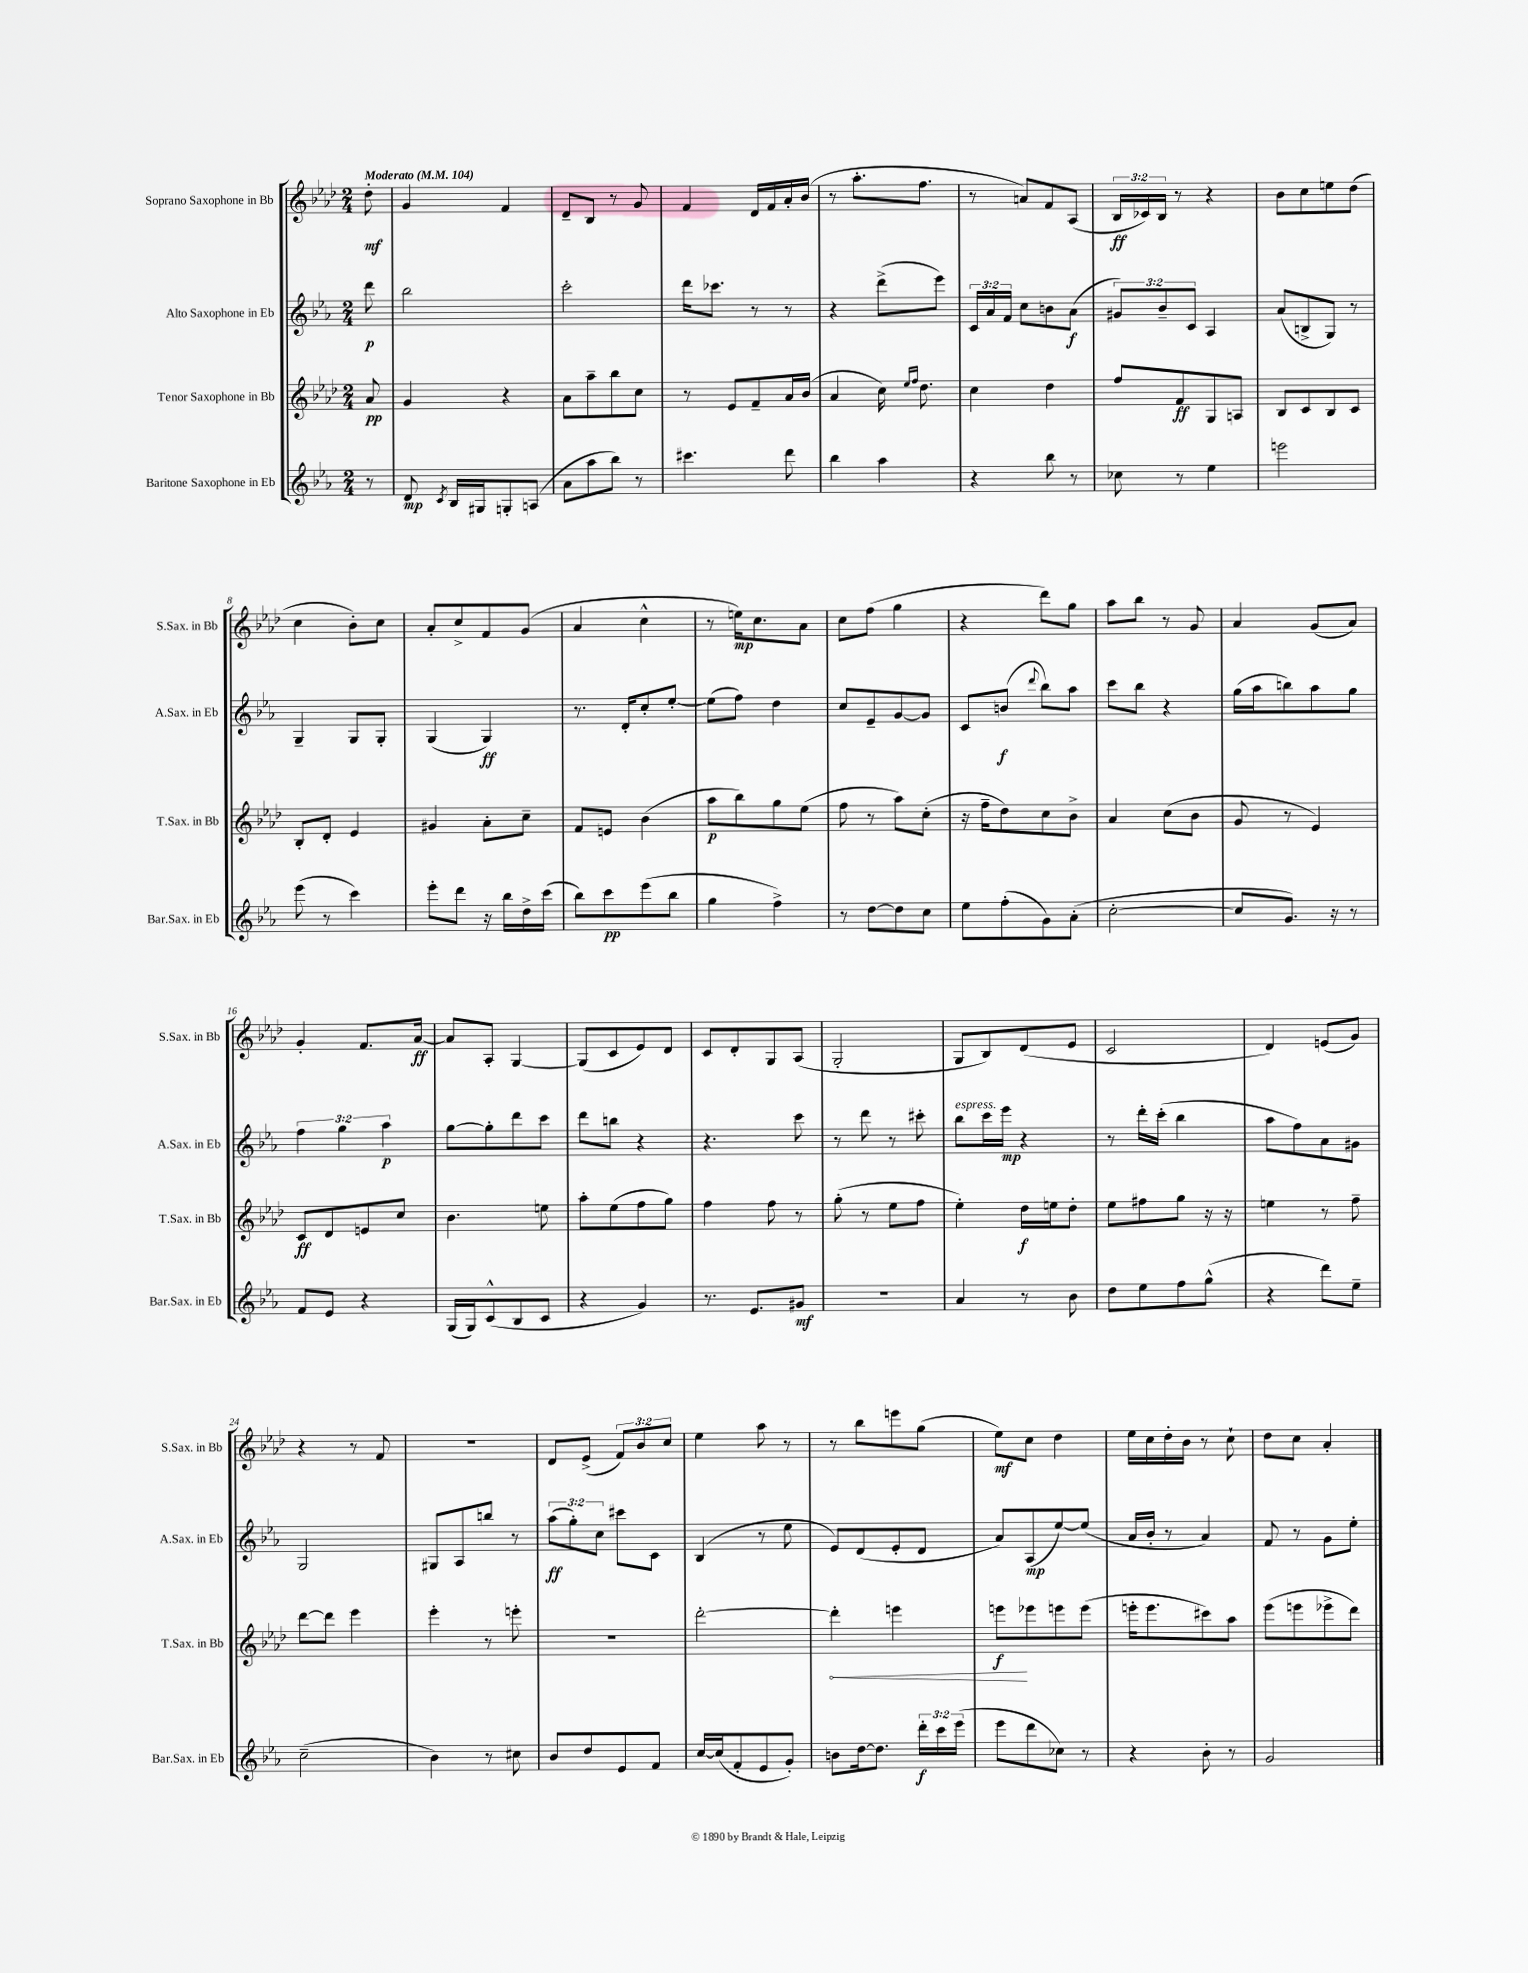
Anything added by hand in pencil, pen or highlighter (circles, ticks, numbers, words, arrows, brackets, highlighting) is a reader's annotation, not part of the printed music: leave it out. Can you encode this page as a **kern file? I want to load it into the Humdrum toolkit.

**kern	**dynam	**kern	**dynam	**kern	**dynam	**kern	**dynam
*part4	*part4	*part3	*part3	*part2	*part2	*part1	*part1
*staff4	*staff4	*staff3	*staff3	*staff2	*staff2	*staff1	*staff1
*I"Baritone Saxophone in Eb	*	*I"Tenor Saxophone in Bb	*	*I"Alto Saxophone in Eb	*	*I"Soprano Saxophone in Bb	*
*I'Bar.Sax. in Eb	*	*I'T.Sax. in Bb	*	*I'A.Sax. in Eb	*	*I'S.Sax. in Bb	*
*clefG2	*	*clefG2	*	*clefG2	*	*clefG2	*
*k[b-e-a-]	*	*k[b-e-a-d-]	*	*k[b-e-a-]	*	*k[b-e-a-d-]	*
*M2/4	*	*M2/4	*	*M2/4	*	*M2/4	*
*MM104	*	*MM104	*	*MM104	*	*MM104	*
=	=	=	=	=	=	=	=
!	!	!	!	!	!	!LO:TX:a:B:t=Moderato	!
8r	.	8a-/	pp	8ddd\	p	8dd-'\	mf
=1	=1	=1	=1	=1	=1	=1	=1
8d/	mp	4g/	.	2bb-\	.	4g/	.
8qc/	.	.	.	.	.	.	.
16B-/LL	.	.	.	.	.	.	.
16G#X/J	.	.	.	.	.	.	.
8Gn'/	.	4r	.	.	.	4f/	.
(8An/J	.	.	.	.	.	.	.
=2	=2	=2	=2	=2	=2	=2	=2
8a-\L	.	8a-\L	.	2ccc'\	.	8d-~/L	.
8aa-\	.	8aa-~\	.	.	.	8B-/J	.
8bb-\J)	.	8bb-\	.	.	.	8r	.
8r	.	8cc\J	.	.	.	8g/	.
=3	=3	=3	=3	=3	=3	=3	=3
4.ccc#X\	.	8r	.	16ddd\KL	.	4f/	.
.	.	.	.	8.ccc-X\J	.	.	.
.	.	8e-/L	.	.	.	.	.
.	.	8f~/	.	8r	.	16d-/LL	.
.	.	.	.	.	.	16f/	.
8ddd\	.	16a-/L	.	8r	.	16a-'/	.
.	.	(16b-/JJ	.	.	.	(16b-/JJ	.
=4	=4	=4	=4	=4	=4	=4	=4
4bb-\	.	4a-/	.	4r	.	8r	.
.	.	.	.	.	.	8.aa-'\L	.
4aa-\	.	16cc\)	.	(8ddd^\L	.	.	.
.	.	16qqee-/LL	.	.	.	.	.
.	.	16qqff/JJ	.	.	.	.	.
.	.	8.dd-\	.	.	.	8.ff\J	.
.	.	.	.	8eee-\J)	.	.	.
=5	=5	=5	=5	=5	=5	=5	=5
4r	.	4cc\	.	24c/LL	.	8r	.
.	.	.	.	24a-/	.	.	.
.	.	.	.	24f/JJ	.	.	.
.	.	.	.	8cc\L	.	8an/L)	.
8bb-\	.	4dd-\	.	8bn\	.	8f/	.
8r	.	.	.	(8a-\J	f	(8A-/J	.
=6	=6	=6	=6	=6	=6	=6	=6
8cc-X\	.	8ff/L	.	12g#X/L)	.	24B-/LL	ff
.	.	.	.	.	.	24c-X/)	.
.	.	.	.	12b-~/	.	24B-/JJ	.
8r	.	8f/	ff	.	.	8r	.
.	.	.	.	12c/J	.	.	.
4ee-\	.	8G/	.	4A-/	.	4r	.
.	.	8An/J	.	.	.	.	.
=7	=7	=7	=7	=7	=7	=7	=7
2eeen\	.	8B-/L	.	(8a-/L	.	8b-\L	.
.	.	8c/	.	8Bn^/	.	8cc\	.
.	.	8B-/	.	8G/J)	.	8een\	.
.	.	8c/J	.	8r	.	(8dd-\J	.
!!LO:LB:g=z
=8	=8	=8	=8	=8	=8	=8	=8
(8eee-\	.	8B-'/L	.	4G~/	.	4cc\	.
8r	.	8d-'/J	.	.	.	.	.
4ccc\)	.	4e-/	.	8G/L	.	8b-'\L)	.
.	.	.	.	8G'/J	.	8cc\J	.
=9	=9	=9	=9	=9	=9	=9	=9
8eee-'\L	.	4g#X/	.	(4G/	.	8a-'/L	.
8ddd\J	.	.	.	.	.	8cc^/	.
16r	.	8a-'\L	.	4G/)	ff	8f/	.
16bb-\LL	.	.	.	.	.	.	.
16dd^\	.	8cc~\J	.	.	.	(8g/J	.
(16ccc\JJ	.	.	.	.	.	.	.
=10	=10	=10	=10	=10	=10	=10	=10
8bb-\L)	.	8f/L	.	8.r	.	4a-/	.
8ccc\	pp	8en/J	.	.	.	.	.
.	.	.	.	16d'/KL	.	.	.
(8eee-\	.	(4b-\	.	8cc'/	.	4cc^^\	.
8bb-\J	.	.	.	[8ee-'/J	.	.	.
=11	=11	=11	=11	=11	=11	=11	=11
4gg\	.	8aa-\L	p	(8ee-\L]	.	8r	.
.	.	8bb-\)	.	8ff\J)	.	16een\KL)	mp
.	.	.	.	.	.	8.cc\	.
4ff^\)	.	8gg\	.	4dd\	.	.	.
.	.	(8ee-\J	.	.	.	8a-\J	.
=12	=12	=12	=12	=12	=12	=12	=12
8r	.	8ff\	.	8cc/L	.	8cc\L	.
[8dd\L	.	8r	.	8e-~/	.	(8ff\J	.
8dd\]	.	8aa-\L)	.	[8g/	.	4gg\	.
8cc\J	.	(8cc'\J	.	8g/J]	.	.	.
=13	=13	=13	=13	=13	=13	=13	=13
8ee-\L	.	16r	.	8c/L	.	4r	.
.	.	16ff~\KL	.	.	.	.	.
(8ff'\	.	8dd-\)	.	(8bn/J	f	.	.
.	.	.	.	8qqddd/	.	.	.
8g\)	.	8cc\	.	8bb-\L)	.	8ddd-\L)	.
(8a-'\J	.	8b-^\J	.	8aa-\J	.	8gg\J	.
=14	=14	=14	=14	=14	=14	=14	=14
[2cc'\	.	4a-/	.	8ccc\L	.	8aa-\L	.
.	.	.	.	8bb-\J	.	8bb-\J	.
.	.	(8cc\L	.	4r	.	8r	.
.	.	8b-\J	.	.	.	8g/	.
=15	=15	=15	=15	=15	=15	=15	=15
8cc/L]	.	8g/	.	(16gg\LL	.	4a-/	.
.	.	.	.	16aa-\J	.	.	.
8.g/J)	.	8r	.	8bbn\)	.	.	.
.	.	4e-/)	.	8aa-\	.	(8g/L	.
16r	.	.	.	.	.	.	.
8r	.	.	.	8gg\J	.	8a-/J)	.
!!LO:LB:g=z
=16	=16	=16	=16	=16	=16	=16	=16
8f/L	.	8c/L	ff	6ff\	.	4g'/	.
8e-/J	.	8d-/	.	.	.	.	.
.	.	.	.	6gg\	.	.	.
4r	.	8en/	.	.	.	8.f/L	.
.	.	.	.	6aa-\	p	.	.
.	.	8cc/J	.	.	.	.	.
.	.	.	.	.	.	[16a-/Jk	ff
=17	=17	=17	=17	=17	=17	=17	=17
(16G/LL	.	4.b-\	.	[8gg\L	.	8a-/L]	.
16G/J)	.	.	.	.	.	.	.
(8c^^/	.	.	.	8gg'\]	.	8A-'/J	.
8B-/	.	.	.	8ddd\	.	[4G/	.
8c/J	.	8een\	.	8ccc\J	.	.	.
=18	=18	=18	=18	=18	=18	=18	=18
4r	.	8aa-'\L	.	8ddd\L	.	(8G/L]	.
.	.	(8ee-\	.	8bbn\J	.	8c/	.
4g/)	.	8ff\	.	4r	.	8e-/)	.
.	.	8gg\J)	.	.	.	8d-/J	.
=19	=19	=19	=19	=19	=19	=19	=19
8.r	.	4ff\	.	4.r	.	8c/L	.
.	.	.	.	.	.	8d-'/	.
8.e-/L	.	.	.	.	.	.	.
.	.	8ff\	.	.	.	8G/	.
8g#X/J	mf	8r	.	8ccc\	.	(8A-/J	.
=20	=20	=20	=20	=20	=20	=20	=20
2r	.	(8gg'\	.	8r	.	2G'/	.
.	.	8r	.	8ddd\	.	.	.
.	.	8ee-\L	.	8r	.	.	.
.	.	8ff\J	.	8ccc#X'\	.	.	.
=21	=21	=21	=21	=21	=21	=21	=21
!	!	!	!	!LO:TX:a:i:t=espress.	!	!	!
4a-/	.	4ee-'\)	.	8bb-\L	.	8G/L	.
.	.	.	.	16ccc\L	.	8B-/)	.
.	.	.	.	16eee-\JJ	mp	.	.
8r	.	16dd-\LL	f	4r	.	(8d-/	.
.	.	16een\J	.	.	.	.	.
8b-\	.	8dd-'\J	.	.	.	8e-/J	.
=22	=22	=22	=22	=22	=22	=22	=22
8dd\L	.	8ee-\L	.	8r	.	2c/	.
8ee-\	.	8ff#X\	.	16ddd'\LL	.	.	.
.	.	.	.	(16ccc'\JJ	.	.	.
8ff\	.	8gg\J	.	4bb-\	.	.	.
(8gg^^\J	.	16r	.	.	.	.	.
.	.	16r	.	.	.	.	.
=23	=23	=23	=23	=23	=23	=23	=23
4r	.	4een\	.	8aa-\L	.	4d-/)	.
.	.	.	.	8ff\)	.	.	.
8ddd\L)	.	8r	.	8a-\	.	(8en/L	.
8ee-~\J	.	8ff~\	.	8g#X\J	.	8g/J)	.
!!LO:LB:g=z
=24	=24	=24	=24	=24	=24	=24	=24
(2cc~\	.	[8ddd-\L	.	2G/	.	4r	.
.	.	8ddd-\J]	.	.	.	.	.
.	.	4eee-\	.	.	.	8r	.
.	.	.	.	.	.	8f/	.
=25	=25	=25	=25	=25	=25	=25	=25
4b-\)	.	4eee-'\	.	8G#X/L	.	2r	.
.	.	.	.	8A-/	.	.	.
8r	.	8r	.	8bbn/J	.	.	.
8cc#X\	.	8eeen'\	.	8r	.	.	.
=26	=26	=26	=26	=26	=26	=26	=26
8b-/L	.	2r	.	(12aa-\L	ff	8d-/L	.
.	.	.	.	12gg'\)	.	.	.
8dd/	.	.	.	.	.	(8e-^/J	.
.	.	.	.	12cc\J	.	.	.
8e-/	.	.	.	8ccc#X\L	.	12f/L)	.
.	.	.	.	.	.	12b-/	.
8f/J	.	.	.	8c\J	.	.	.
.	.	.	.	.	.	12cc/J	.
=27	=27	=27	=27	=27	=27	=27	=27
[16cc/LL	.	[2ddd-'\	.	(4B-/	.	4ee-\	.
(16cc/J]	.	.	.	.	.	.	.
8f'/	.	.	.	.	.	.	.
8e-/	.	.	.	8r	.	8aa-\	.
8g'/J)	.	.	.	8ee-\	.	8r	.
=28	=28	=28	=28	=28	=28	=28	=28
!	!	!	!LO:HP:b	!	!	!	!
8bn\L	.	4ddd-'\]	<	8e-/L)	.	8r	.
[16dd\k	.	.	.	(8d/	.	8bb-\L	.
8.dd\J]	.	.	.	.	.	.	.
.	.	4eeen\	.	8e-'/	.	8eeen\	.
24ddd'\LL	f	.	.	8d/J	.	(8gg\J	.
24ccc\	.	.	.	.	.	.	.
(24eee-\JJ	.	.	.	.	.	.	.
=29	=29	=29	=29	=29	=29	=29	=29
8eee-\L	.	8eeen\L	f	8a-/L)	.	8ee-\L)	mf
8ddd\	.	8eee-X\	[	(8A-/	mp	8cc\J	.
8cc-X\J)	.	8eeen\	.	[8ee-/)	.	4dd-\	.
8r	.	(8eee\J	.	(8ee-/J]	.	.	.
=30	=30	=30	=30	=30	=30	=30	=30
4r	.	16eeen'\KL	.	16a-/LL	.	16ee-\LL	.
.	.	8.eee\	.	16b-'/JJ	.	16cc\	.
.	.	.	.	8r	.	16dd-'\	.
.	.	.	.	.	.	16b-\JJ	.
8b-'\	.	8ccc#X\)	.	4a-/)	.	8r	.
8r	.	8aa-\J	.	.	.	8cc`\	.
=31	=31	=31	=31	=31	=31	=31	=31
2g/	.	(8eee-\L	.	8f/	.	8dd-\L	.
.	.	8eeen\	.	8r	.	8cc\J	.
.	.	8eee-X^\	.	8g\L	.	4a-'/	.
.	.	8ddd-\J)	.	8ee-'\J	.	.	.
==	==	==	==	==	==	==	==
*-	*-	*-	*-	*-	*-	*-	*-
